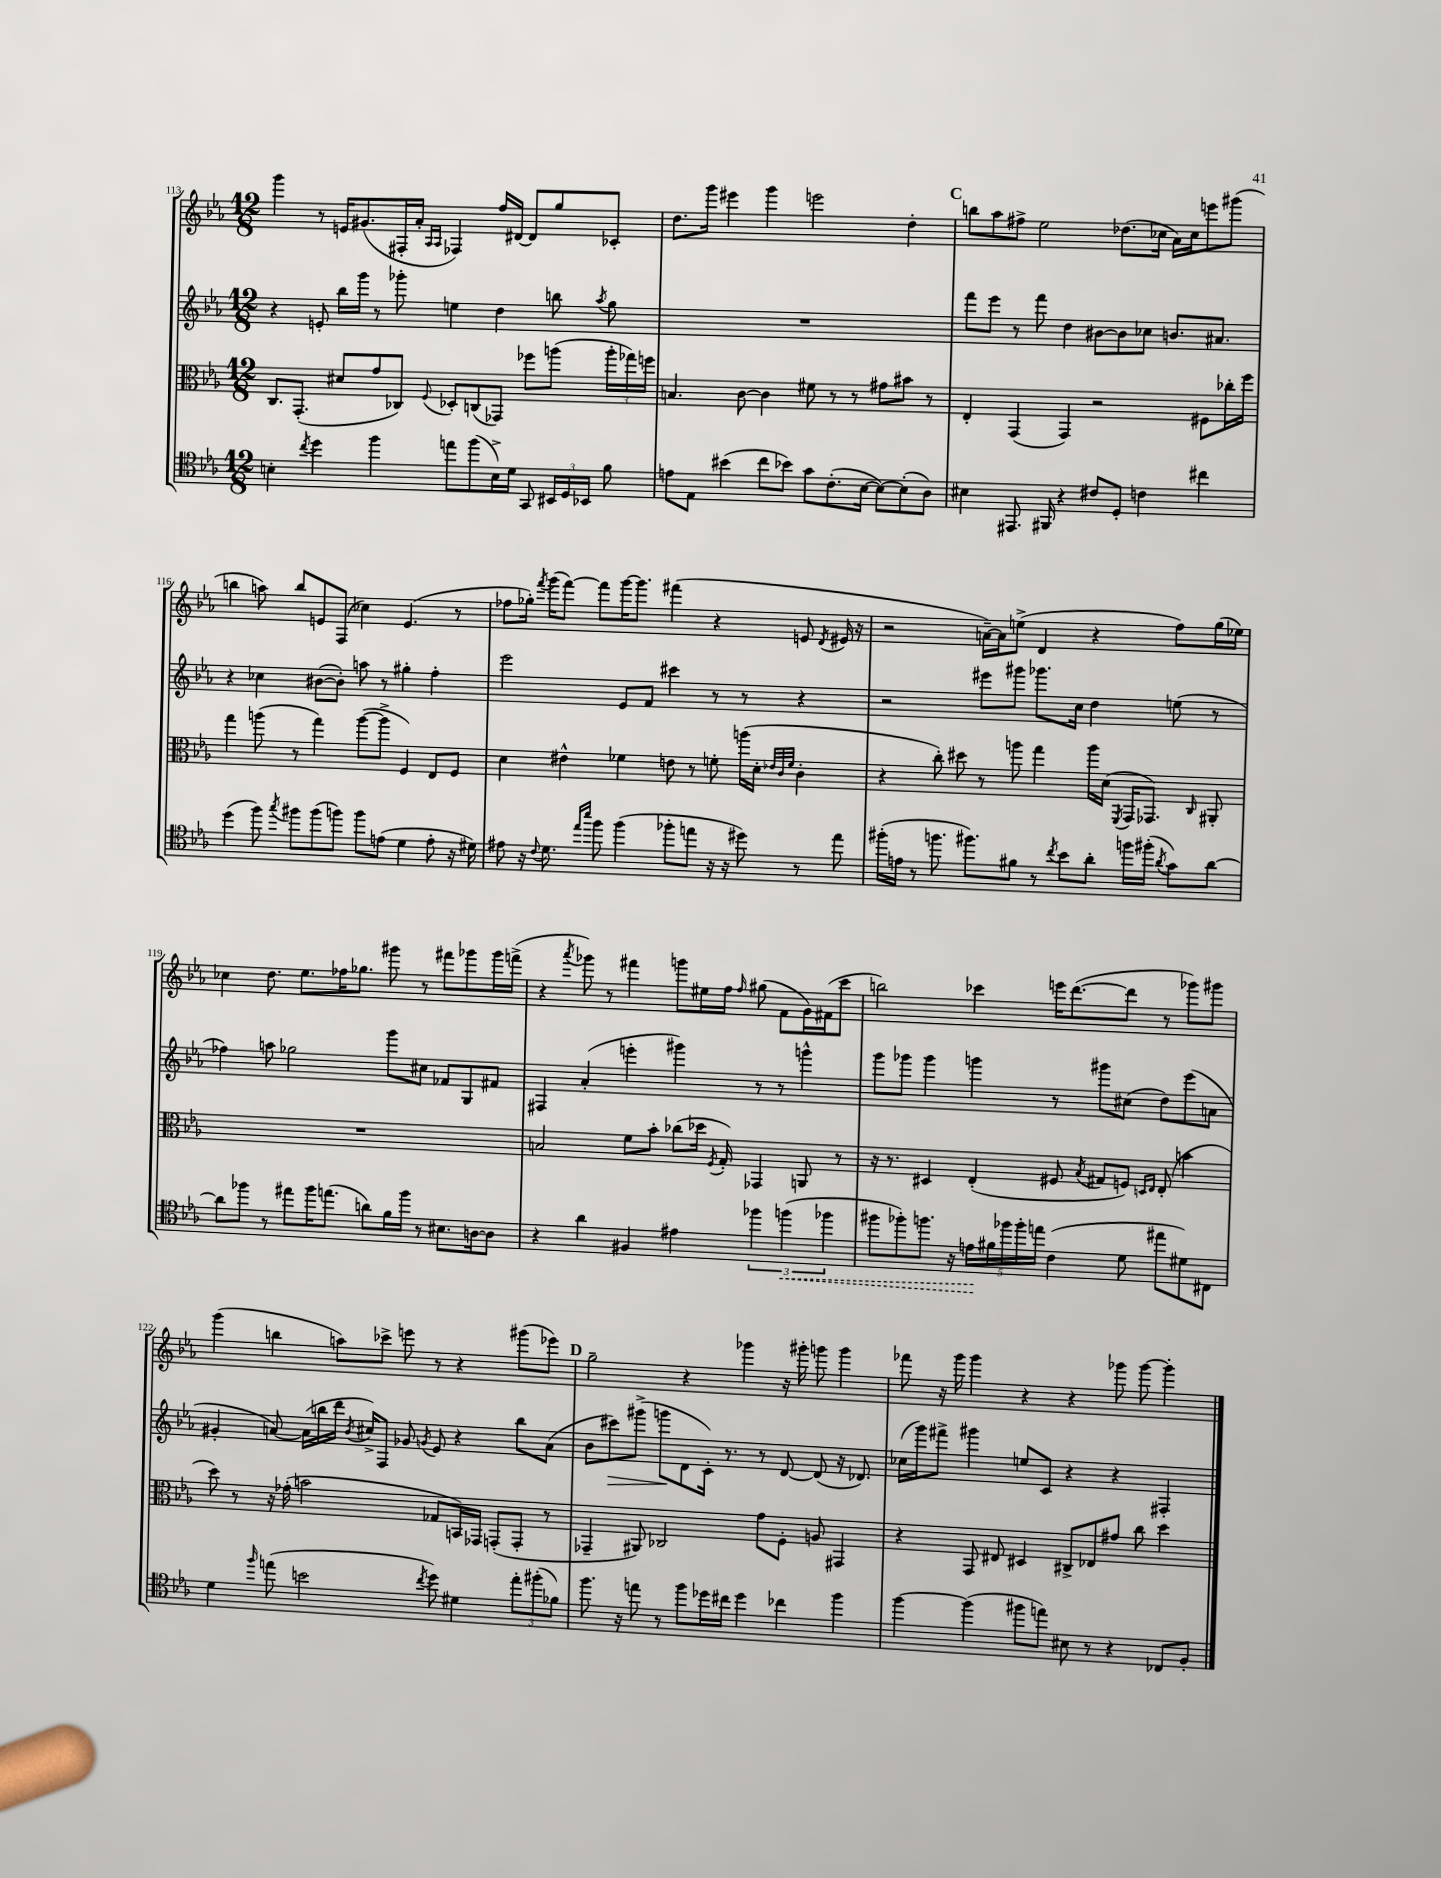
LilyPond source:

<<
\new StaffGroup <<
\new Staff = "s0" {
    \clef treble \key ees \major \numericTimeSignature \time 12/8
    \autoBeamOff g'''4 r8 e'16[ gis'8.( fis16-. aes'16]-. \grace { aes16[ aes16] } fes4) f''16[ dis'16]~ dis'8[ g''8 ces'8]-. |
    d''8.[ g'''16] eis'''4 g'''4 e'''2 d''4-. |
    \mark \markup { \bold "C" } b''8[ aes''8 fis''8]-> ees''2 des''8.[( ces''16] aes'16[) ces''16 e'''8 gis'''8]( |
    b''4 a''8) b''8[ e'8 f8]( ces''4) e'4.( r8 |
    fes''8[ ges''16]-.) \acciaccatura { f'''8 } g'''16[( f'''8]~) f'''8[ g'''16~ g'''8.] fis'''4( r4 e'8 \acciaccatura { d'8 } eis'16 r16 |
    r2 a'16[~--) a'16 e''8]->( d'4 r4 f''8[) g''16( ees''16]) |
    ces''4 d''8. ees''8.[ fes''16 ges''8.] gis'''8 r8 fis'''8[ ges'''8 ges'''16 f'''16]->( |
    r4 \acciaccatura { aes'''8 } ges'''8) r8 fis'''4 g'''8[ eis''16 f''16] \grace { f''16 } gis''8( f'8[ g'16) fis'16( c'''8] |
    b''2) ces'''4 e'''16[ d'''8.~( d'''8] r8 ges'''8[) gis'''8] |
    g'''4( b''4 a''8[) ces'''8]-> e'''8 r8 r4 gis'''8[( ees'''8]) |
    \mark \markup { \bold "D" } g''2-- r4 ges'''4 r16 gis'''16-. g'''8 g'''4 |
    fes'''8 r16 g'''16 g'''4 r4 r4 ges'''8 ges'''8~ ges'''4-. \bar "|." |
}
\new Staff = "s1" {
    \clef treble \key ees \major \numericTimeSignature \time 12/8
    \autoBeamOff r4 e'8-. bes''16[ g'''16] r8 ges'''8-. e''4 d''4 b''8 \acciaccatura { aes''8 } g''8 |
    R1. |
    \mark \markup { \bold "C" } f'''8[ ees'''8] r8 f'''8 d''4 bis'8[~ bis'8 ces''8] b'8.[ ais'8.] |
    r4 ces''4 bis'8[~( bis'8]-.) a''8 r8 gis''4-. f''4-. |
    ees'''2 ees'8[ f'8] cis'''4 r8 r8 r4 |
    r2 eis'''8[ gis'''8] ges'''8.[ c''16] d''4 e''8( r8 |
    fes''4) a''8 ges''2 g'''8[ cis''8] fes'8[ g8 fis'8] |
    fis4 aes'4-.( e'''4-. gis'''4) r8 r8 g'''4-^ |
    g'''8[ ges'''8] ges'''4 g'''4 r8 gis'''8[ cis''8]( d''8[) ees'''8( a'8] |
    gis'4-. a'8~) a'16[( b''16 d'''16] \acciaccatura { bes'8 } cis''16[->) f8] ges'8 \acciaccatura { g'8 } ees'8 r4 b''8[ a'8]( |
    \mark \markup { \bold "D" } bes'8[ cis'''8\>) gis'''8]->( g'''8[\! d'8 c'16]-.) r8. r8 d'8~ d'8( r16 des'8.) |
    ces''16[( g'''16) fis'''8]-> gis'''4 e''8[ c'8] r4 r4 fis4-. \bar "|." |
}
\new Staff = "s2" {
    \clef alto \key ees \major \numericTimeSignature \time 12/8
    \autoBeamOff c8.[ g,8.]-.( dis'8[ g'8 ces8]) \appoggiatura { f8 } des8[-. c8( ges,8]) fes''8[ a''8]( \tuplet 3/2 { a''16[-. ges''16) f''16] } |
    b4. c'8~ c'4 fis'8 r8 r8 gis'8[ bis'8] r8 |
    \mark \markup { \bold "C" } ees4-. g,4( g,4) r2 fis8[ ces''16-. f''16] |
    g''4 a''8( r8 g''4) a''8[~( a''8]-> f4) ees8[ f8] |
    d'4 eis'4-^ fes'4 e'8 r8 f'8-. a''16[( d'16]-. \grace { ees'32[ c'32 f'32] } c'4-. |
    r4 c''8-.) dis''8 r8 a''8 g''4 a''16[ d'16]( \acciaccatura { f,8 } g,16[ ges,8.]) \grace { c16 } ais,8-. |
    R1. |
    b2 f'8[ bes'8]-. ces''8[( des''16] \acciaccatura { f8 } g16-.) ges,4 a,8 r8 |
    r16 r8. dis4 ees4-.( fis8 \acciaccatura { bes8 } gis8[ f8]) \grace { d16[ ees16] } ees8-.( b'4 |
    d''8) r8 r16 ges'16-.( b'2 ges8[ b,16) ges,16] g,8[-.( g,8]-. r8 |
    \mark \markup { \bold "D" } ges,4-- ais,8) ces2 g'8[ f8]-. a8 gis,4 |
    r4 g,8 eis8 dis4 cis8[-> ees8 gis'8] c''8 d''4 \bar "|." |
}
\new Staff = "s3" {
    \clef tenor \key ees \major \numericTimeSignature \time 12/8
    \autoBeamOff b4-. \acciaccatura { c''8 } d''4 f''4 e''8[ f''8( b16->) d'16] g,8 \tuplet 3/2 { bis,16[ d16 bes,16] } f'8 |
    e'8[ ees8] bis'4( c''8[ bes'8]) g'8[ c'8.-.( bes16]~ bes8[~) bes8-.( aes8]) |
    \mark \markup { \bold "C" } bis4 eis,8. fis,16 r4 cis'8[ d8]-. c'4 cis''4 |
    d''4( f''8) \acciaccatura { g''8 } fis''8[ fis''8( f''8]) f''8[ e'8]( d'4 e'8-. r16 dis'16) |
    eis'8 r16 \appoggiatura { c'8 } d'8. \grace { ees''16[ bes''16] } f''8 f''4( fes''8[-. e''8] r16 r16 dis''8) r8 e''8 |
    fis''16[-.( e'16] r8 f''8. fis''8.[) fis'8] r8 \acciaccatura { c''8 } bes'8[ aes'8]-. f''16[ fis''16]-.( \acciaccatura { aes'8 } g'8[) aes'8]~ |
    aes'8[ fes''8] r8 eis''8[ fes''16 e''8.]( a'8[) f'16 fes''16] r8 bis8.[ a16~ a8] |
    r4 aes'4 fis4 eis'4 \tuplet 3/2 { fes''4 \once \override Hairpin.style = #'dashed-line f''4\<( fes''4 } |
    fis''8[ fes''8-.) f''8.] r16 \tuplet 5/4 { e'16[\! fis'16 fes''16 fes''16-. e''16] } c'4( d'8 eis''8[ dis'8) cis8] |
    d'4 \grace { f''16 } e''8( b'2 \acciaccatura { c''8 } d''8) dis'4 \tuplet 3/2 { e''8[-. fis''8-.( fes'8]) } |
    \mark \markup { \bold "D" } f''8. r16 e''8 r8 f''8[ des''16 cis''16] des''4 ces''4 f''4 |
    f''4~ f''4( fis''8[ e''8]) bis8 r8 r4 ces8[ f8]-. \bar "|." |
}
>>
>>
\layout { \context { \Score currentBarNumber = #113 } }
